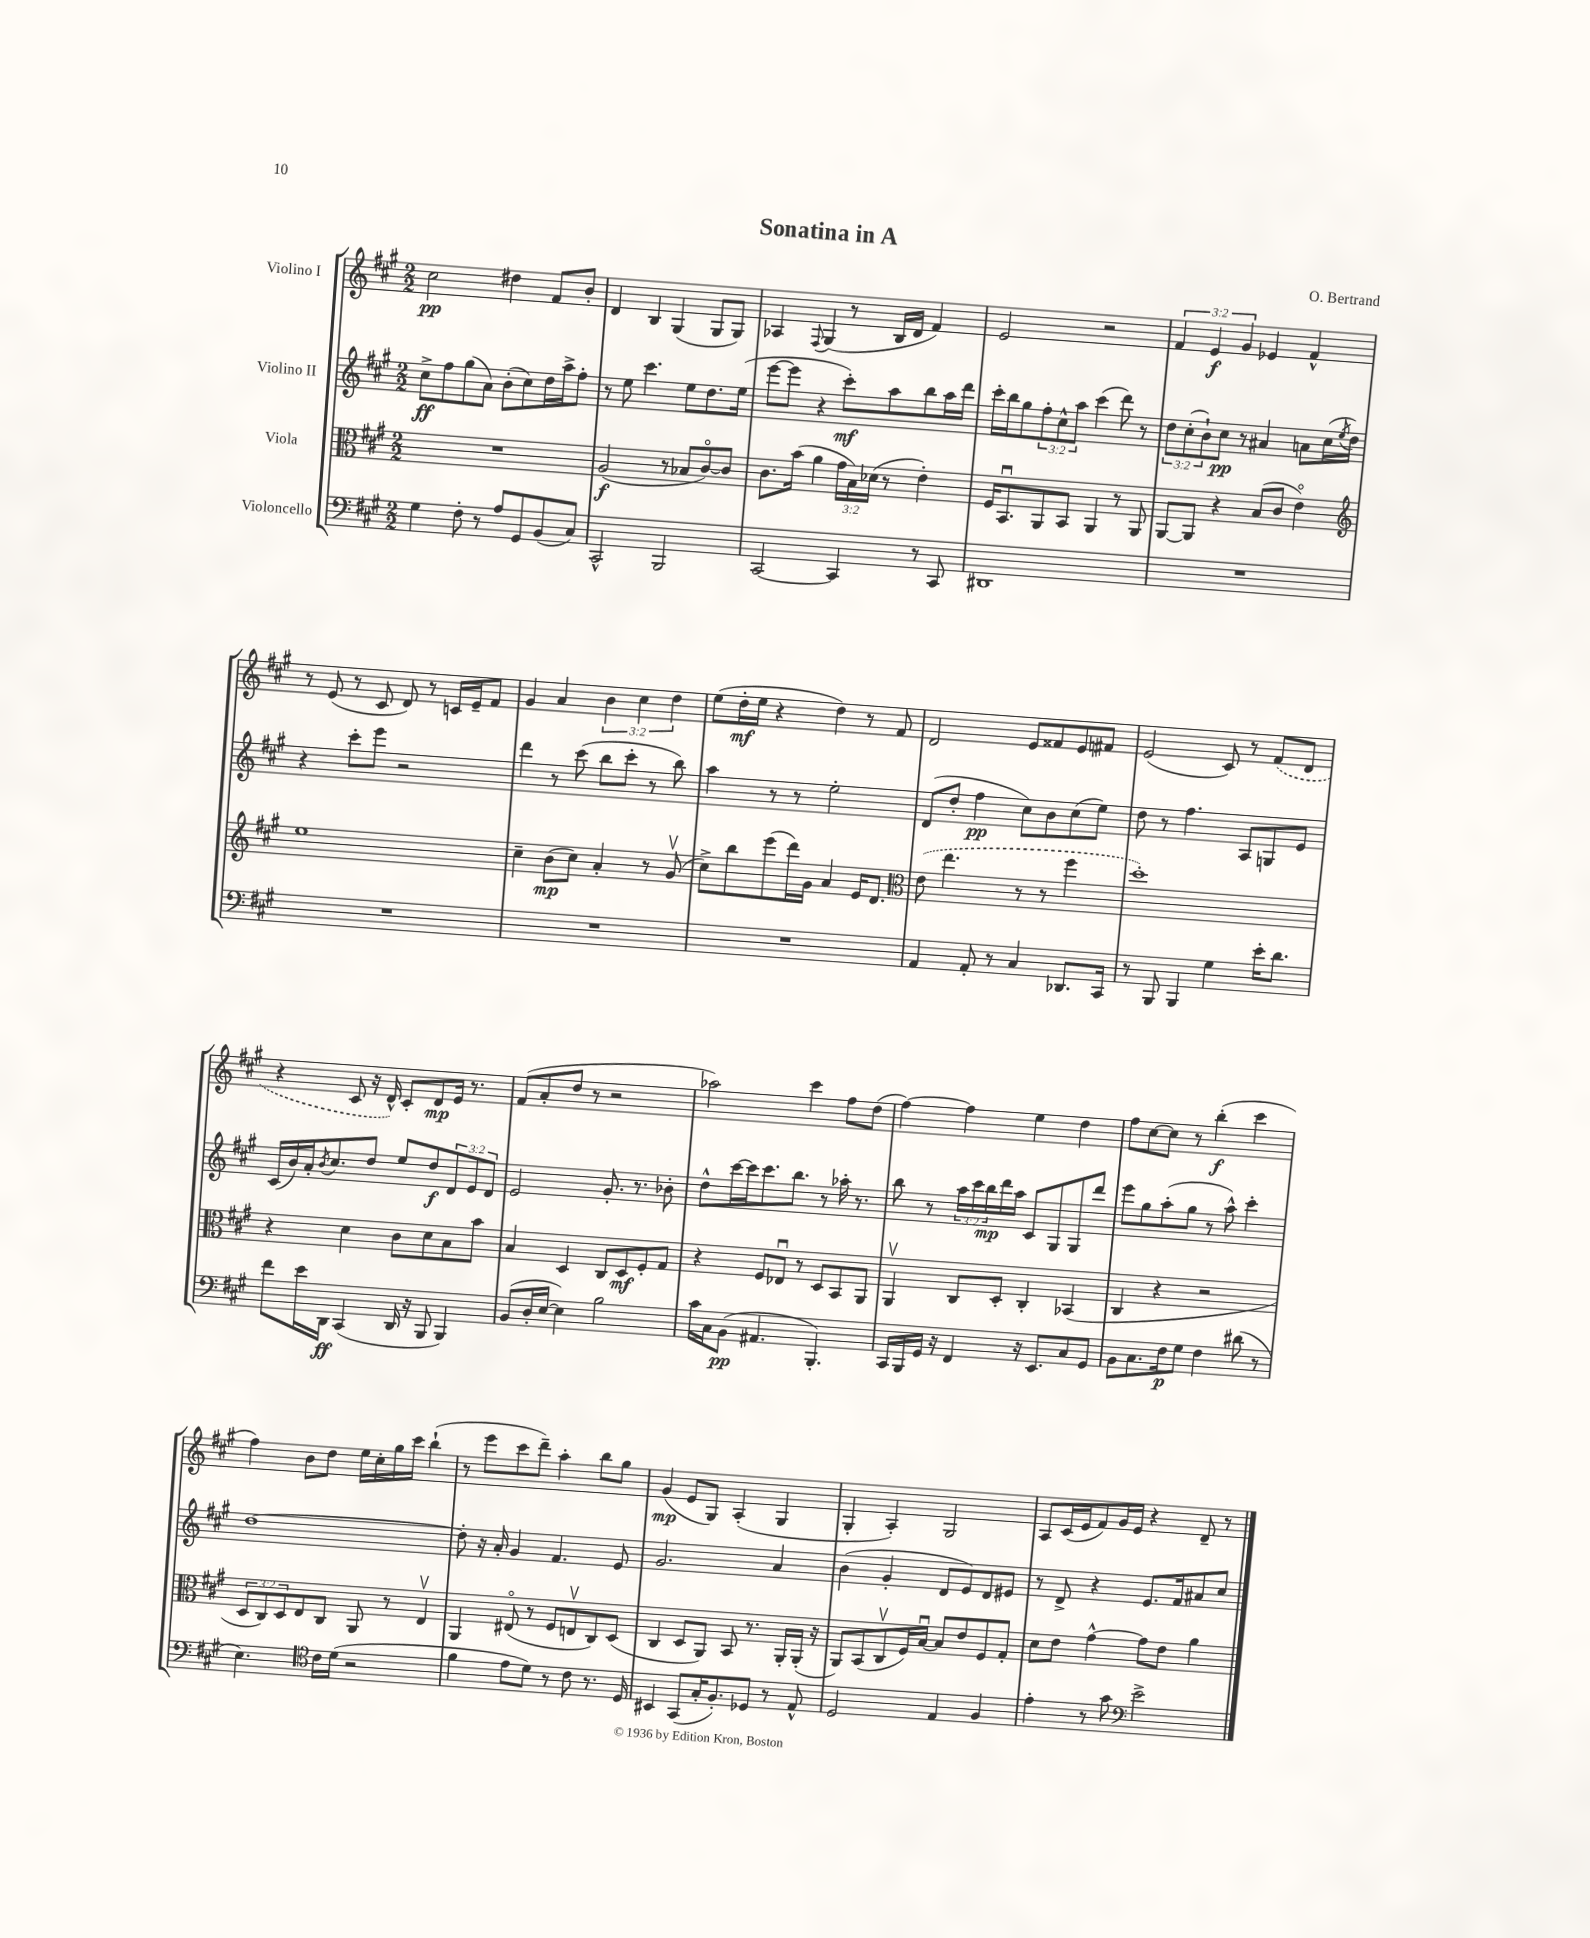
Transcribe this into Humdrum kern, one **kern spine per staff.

**kern	**kern	**kern	**kern
*staff4	*staff3	*staff2	*staff1
*clefF4	*clefC3	*clefG2	*clefG2
*k[f#c#g#]	*k[f#c#g#]	*k[f#c#g#]	*k[f#c#g#]
*M2/2	*M2/2	*M2/2	*M2/2
4G#	1r	8cc#^	2cc#
.	.	8ff#	.
8F#'	.	(8gg#	.
8r	.	8a)	.
8A	.	(8b'	4dd#
8GG#	.	8cc#)	.
(8BB	.	16dd	8f#
.	.	16aa^	.
8C#)	.	8ff#'	8b'
=	=	=	=
2CC#^^	(2A	8r	4d
.	.	8ee	.
.	.	4.ccc#	4B
2BBB	8r	.	(4G#
.	8B-	8ee	.
.	[8c#o)	8.dd	8G#
.	8c#]	.	8G#)
.	.	(16ee	.
=	=	=	=
[2CC#	8.c#	[8eee	4A-
.	.	8eee]	.
.	(16b	.	.
.	.	.	8qqF#
.	4a	4r	(4G#
4CC#]	24g#	8ccc#')	8r
.	24B)	.	.
.	(24d-	.	.
.	8r	8aa	16B
.	.	.	16d
8r	4e')	8bb	4f#)
8CC#	.	16aa	.
.	.	16ddd	.
=	=	=	=
1DD#	16F#	16ccc#'	2e
.	8.BBu	16bb	.
.	.	8gg#	.
.	8AA	12ff#'	.
.	.	12cc#^^	.
.	8BB	.	.
.	.	12aa	.
.	4AA	(4ccc#	2r
.	8r	8ddd)	.
.	8AA	8r	.
=	=	=	=
1r	[8AA	12dd	6f#
.	.	(12cc#'	.
.	8AA]	.	.
.	.	12b`)	6e
.	4r	8cc#	.
.	.	.	6g#
.	.	8r	.
.	(8B	4a#	4e-
.	8c#	.	.
.	4eo)	8a	4f#^^
.	.	(16cc#	.
.	.	8qee	.
.	.	16dd)	.
=	=	=	=
*	*clefG2	*	*
1r	1ee	4r	8r
.	.	.	(8e
.	.	8ccc#'	8r
.	.	8eee	8c#
.	.	2r	8d)
.	.	.	8r
.	.	.	16c
.	.	.	16e~
.	.	.	8f#
=	=	=	=
1r	4cc#~	4ddd	4g#
.	(8b	8r	4a
.	8cc#)	(8ccc#	.
.	4a'	8bb	6b
.	.	8ccc#'	.
.	.	.	6cc#
.	8r	8r	.
.	.	.	6dd
.	(8g#v	8bb)	.
=	=	=	=
1r	8cc#^)	4aa	(8ee
.	8bb	.	16dd'
.	.	.	16ee
.	(8eee	8r	4r
.	16ddd)	8r	.
.	16g#	.	.
.	4a	2ee'	4dd)
.	16e	.	8r
.	8.d	.	.
.	.	.	8f#
=	=	=	=
*	*clefC3	*	*
4AA	(8e	(8d	2d
.	4.ee	8dd'	.
8AA'	.	4ff#	.
8r	.	.	.
4C#	8r	8cc#)	8e
.	8r	8b	8f##
8.DD-	4ff#	(8cc#	8e
.	.	8ee)	8f#
16CC#	.	.	.
=	=	=	=
8r	1dd')	8dd	(2e
8BBB	.	8r	.
4BBB	.	4.ff#	.
4G#	.	.	8c#)
.	.	8A	8r
16e'	.	8G	(8f#
8.d	.	.	.
.	.	8e	8d
=	=	=	=
8f#	4r	(16c#	4r
.	.	16b)	.
16e	.	16a'	.
.	.	8qb	.
16DD	.	8.cc#	.
(4CC#	4d	.	8c#
.	.	8dd	16r
.	.	.	16d^^)
16DD	8c#	8ee	8c#'
16r	.	.	.
8BBB	8d	8dd	8d
4BBB)	8B	12d	16e
.	.	.	8.r
.	.	12e	.
.	8b	.	.
.	.	12d	.
=	=	=	=
(8BB	4B	2e	(8f#
16D'	.	.	8a'
[16E	.	.	.
4E])	4D	.	8dd
.	.	.	8r
2B	8C#	8.g#'	2r
.	8D	.	.
.	.	8.r	.
.	8F#'	.	.
.	8G#	8b-'	.
=	=	=	=
16c#	4r	8dd^^	2aa-)
16C#	.	.	.
(8BB	.	[16ccc#	.
.	.	16ccc#]	.
4.AA#	8F#	8.ccc#	.
.	8E-u	.	.
.	.	8.bb	.
.	8r	.	4ccc#
4.BBB')	8D	8r	.
.	8BB	16aa-'	8ff#
.	.	8.r	.
.	8AA	.	(8dd
=	=	=	=
16CC#	4AAv	8bb	[4ff#)
16BBB	.	.	.
16GG#	.	8r	.
16r	.	.	.
4FF#	8C#	24aa	4ff#]
.	.	24ccc#	.
.	.	24bb	.
.	8D'	16ddd	.
.	.	16aa	.
16r	4C#'	8c#	4ee
8.EE	.	.	.
.	.	8G#	.
8C#	(4BB-	8G#	4dd
8GG#	.	8ddd	.
=	=	=	=
8BB	4C#	8eee	8ff#
8.C#	.	8gg#	[8cc#
.	4r	(8aa'	8cc#]
16F#	.	.	.
8G#	.	8gg#	8r
4F#	2r	8r	(4bb'
.	.	8aa^^)	.
(8d#	.	4ccc#'	4ccc#
8r	.	.	.
=	=	=	=
4.E)	12D	[1dd	4ff#)
.	12C#)	.	.
.	12D	.	.
.	8E	.	8b
*clefC4	*	*	*
16c#	8C#	.	8dd
(16d	.	.	.
2r	8AA	.	16ee
.	.	.	16cc#'
.	8r	.	16gg#
.	.	.	16ccc#
.	4Ev	.	(4bb`
=	=	=	=
4f#	4AA	8dd']	8r
.	.	16r	8eee
.	.	16a'	.
8e	(8E#o	4g#	8ccc#
8d)	8r	.	8ddd~)
8r	8F#	4.f#	4aa'
8c#	8Ev	.	.
8.r	8C#)	.	8bb
.	(8D	8e	8gg#
16D	.	.	.
=	=	=	=
4BB#	4C#	2.g#	(4g#
(8GG#	8D	.	8e
16G#'	8AA)	.	8G#)
8.F#')	.	.	.
.	8BB	.	(4A'
8D-	8.r	.	.
8r	.	4a	4G#
.	16AA'	.	.
8E^^	(16AA'	.	.
.	16r	.	.
=	=	=	=
2D	8AA)	(4b	4G#'
.	(8BB	.	.
.	8C#v	4g#'	4A')
.	16F#)	.	.
.	[16Bu	.	.
4E	8B]	8d	2G#
.	8e	8e)	.
4F#	8F#	8d	.
.	8G#'	8e#	.
=	=	=	=
4e'	8d	8r	8A
.	8e	8d^	(16c#
.	.	.	16e
8r	[4g#^^	4r	8f#)
8g#	.	.	16g#
.	.	.	16e
*clefF4	*	*	*
2e^	8g#]	8.e	4r
.	8e	.	.
.	.	16f#	.
.	4a	8a#	8d~
.	.	8cc#	8r
==	==	==	==
*-	*-	*-	*-
